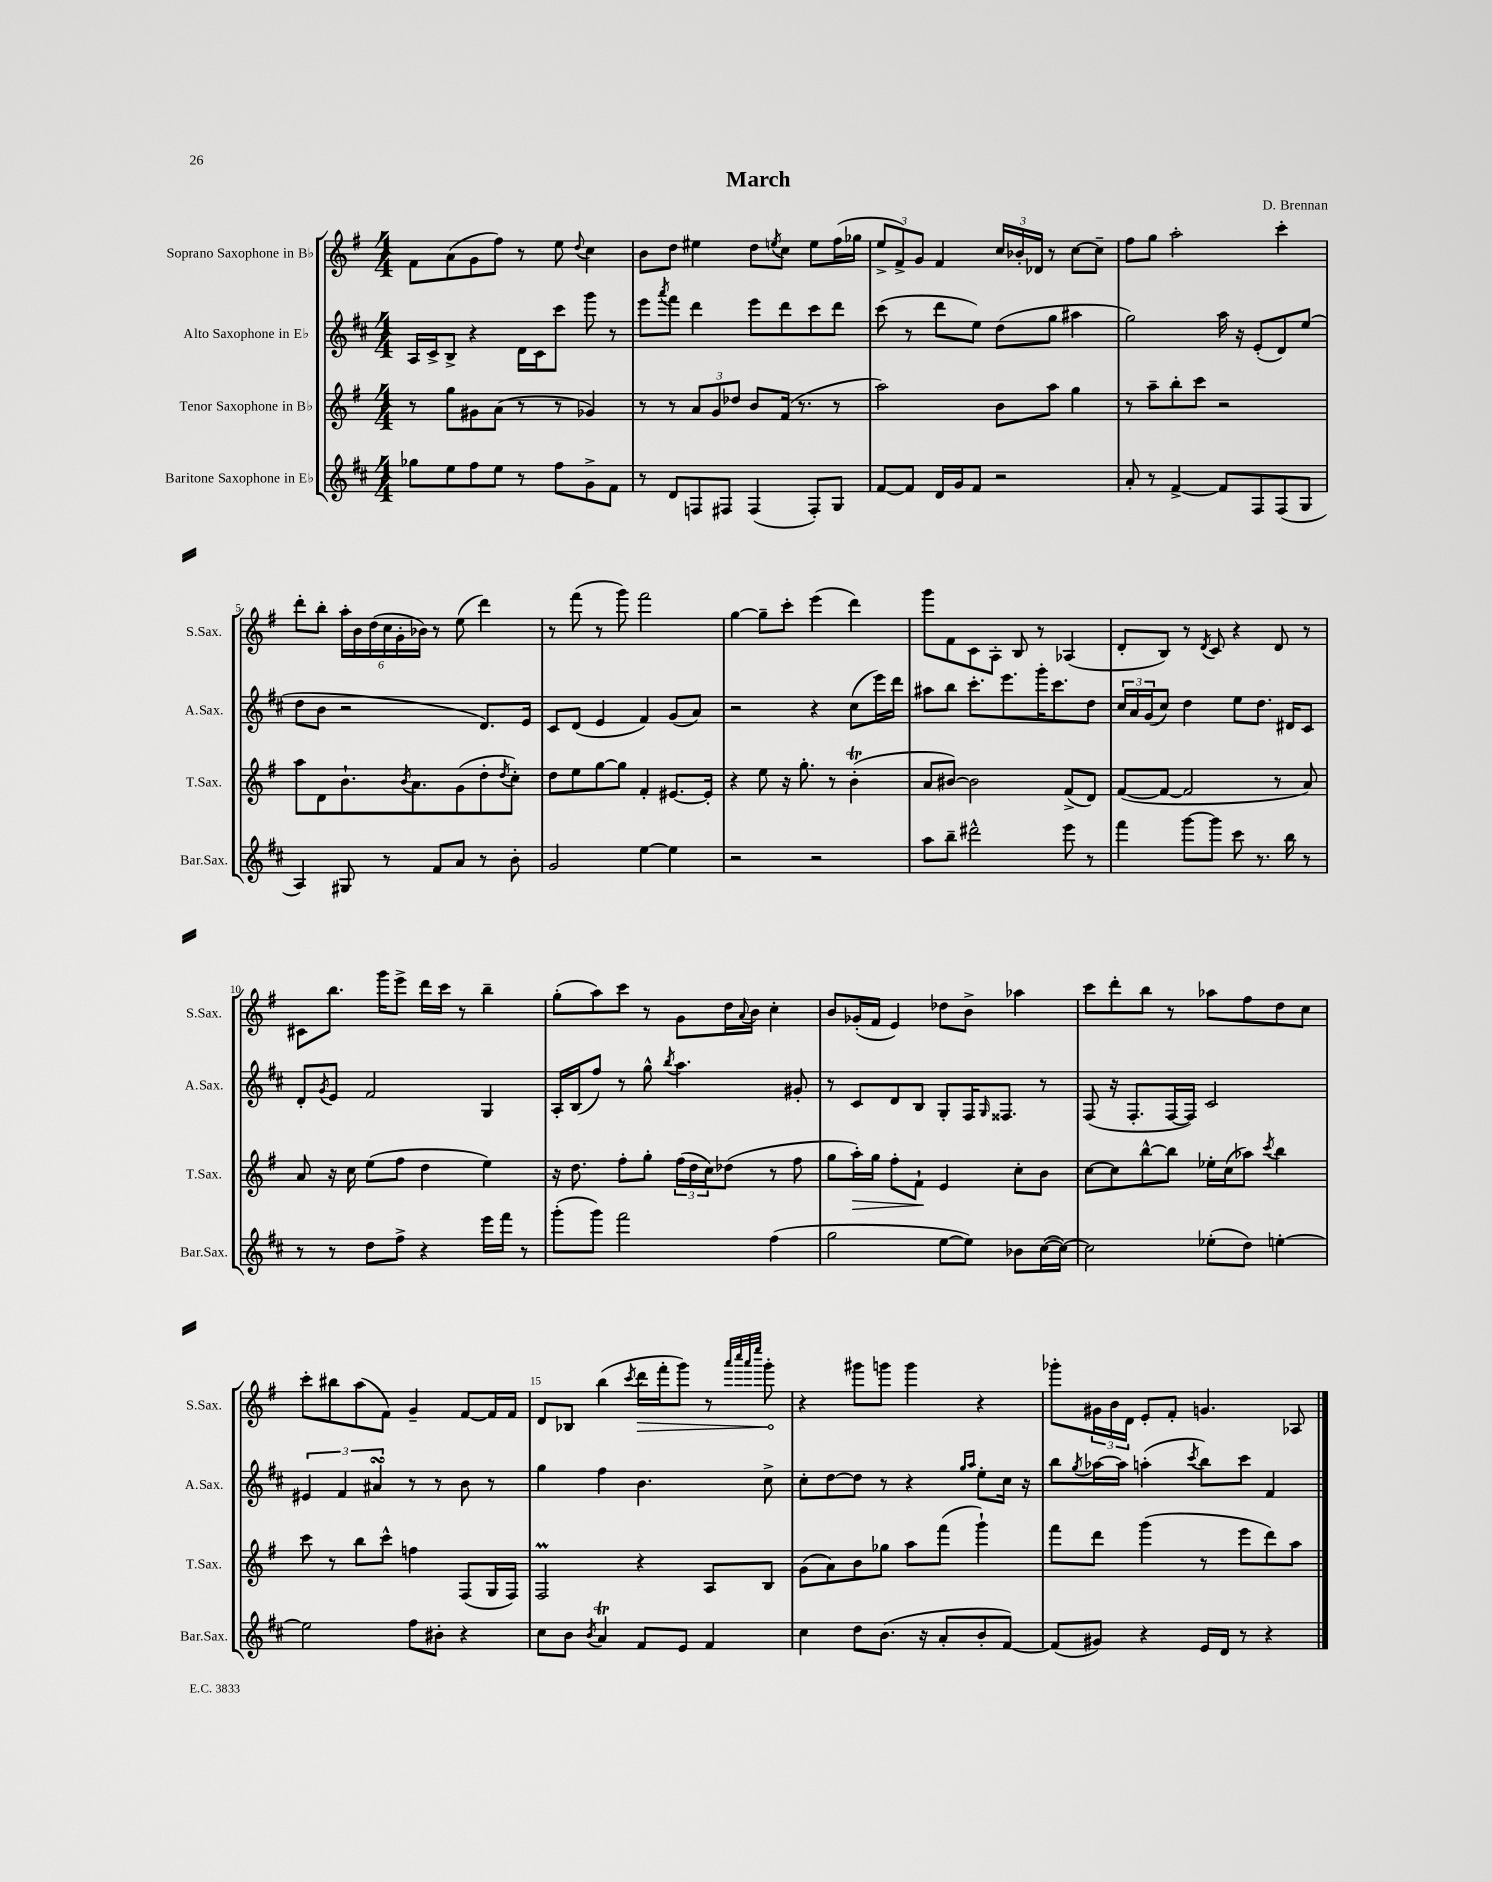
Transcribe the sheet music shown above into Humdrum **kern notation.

**kern	**kern	**dynam	**kern	**kern	**dynam
*part4	*part3	*part3	*part2	*part1	*part1
*staff4	*staff3	*staff3	*staff2	*staff1	*staff1
*I"Baritone Saxophone in E♭	*I"Tenor Saxophone in B♭	*	*I"Alto Saxophone in E♭	*I"Soprano Saxophone in B♭	*
*I'Bar.Sax.	*I'T.Sax.	*	*I'A.Sax.	*I'S.Sax.	*
*clefG2	*clefG2	*	*clefG2	*clefG2	*
*k[f#c#]	*k[f#]	*	*k[f#c#]	*k[f#]	*
*M4/4	*M4/4	*	*M4/4	*M4/4	*
=1	=1	=1	=1	=1	=1
8gg-X\L	8r	.	16A/LL	8f#\L	.
.	.	.	16c#^/J	.	.
8ee\	8gg\L	.	8B^/J	(8a\	.
8ff#\	8g#X\	.	4r	8g\	.
8ee\J	(8a\J	.	.	8ff#\J)	.
8r	8r	.	16d\LL	8r	.
.	.	.	16c#\J	.	.
8ff#\L	8r	.	8ccc#\J	8ee\	.
.	.	.	.	8qqdd/	.
8g^\	4g-X/)	.	8ggg\	4cc\	.
8f#\J	.	.	8r	.	.
=2	=2	=2	=2	=2	=2
8r	8r	.	8eee\L	8b\L	.
.	.	.	8qaaa/	.	.
8d/L	8r	.	8fff#\J	8dd\J	.
8Fn/	12a/L	.	4ddd\	4ee#X\	.
.	12g/	.	.	.	.
8F#X/J	.	.	.	.	.
.	12dd-X/J	.	.	.	.
(4F#/	8b/L	.	8eee\L	8dd\L	.
.	.	.	.	8qeen/	.
.	(16f#/Jk	.	8ddd\	8cc\J	.
.	8.r	.	.	.	.
8F#'/L)	.	.	8ccc#\	8ee\L	.
8G/J	8r	.	8ddd\J	(16ff#\L	.
.	.	.	.	16gg-X\JJ	.
=3	=3	=3	=3	=3	=3
[8f#/L	2aa\)	.	(8ccc#\	12ee^/L	.
.	.	.	.	12f#^/)	.
8f#/J]	.	.	8r	.	.
.	.	.	.	12g/J	.
16d/LL	.	.	8ddd\L	4f#/	.
16g/J	.	.	.	.	.
8f#/J	.	.	8ee\J)	.	.
2r	8b\L	.	(8dd\L	24cc/LL	.
.	.	.	.	24b-X'/	.
.	.	.	.	24d-X/JJ	.
.	8aa\J	.	8gg\J	8r	.
.	4gg\	.	4aa#X\	[8cc\L	.
.	.	.	.	8cc~\J]	.
=4	=4	=4	=4	=4	=4
8a'/	8r	.	2gg\)	8ff#\L	.
8r	8aa~\L	.	.	8gg\J	.
[4f#^/	8bb'\	.	.	2aa'\	.
.	8ccc\J	.	.	.	.
8f#/L]	2r	.	16aa\	.	.
.	.	.	16r	.	.
8F#/	.	.	(8e'/L	.	.
(8F#/	.	.	8d/)	4ccc'\	.
8G/J	.	.	(8ee/J	.	.
!!LO:LB:g=z
=5	=5	=5	=5	=5	=5
4A/)	8aa\L	.	8dd\L	8ddd'\L	.
.	8d\	.	8b\J	8bb'\J	.
8G#X/	8.b`\	.	2r	24aa'\LL	.
.	.	.	.	24b\	.
.	.	.	.	(24dd\	.
8r	.	.	.	24cc\	.
.	.	.	.	24g'\	.
.	8qb/	.	.	.	.
.	8.a\	.	.	.	.
.	.	.	.	24b-X\JJ)	.
8f#/L	.	.	.	8r	.
8a/J	(8g\	.	.	(8ee\	.
8r	8dd'\	.	8.d/L)	4ddd\)	.
.	8qdd/	.	.	.	.
8b'\	8cc'\J)	.	.	.	.
.	.	.	16e/Jk	.	.
=6	=6	=6	=6	=6	=6
2g/	8dd\L	.	8c#/L	8r	.
.	8ee\	.	(8d/J	(8fff#\	.
.	[8gg\	.	4e/	8r	.
.	8gg\J]	.	.	8ggg\)	.
[4ee\	4f#'/	.	4f#/)	2fff#\	.
4ee\]	[8.e#X/L	.	(8g/L	.	.
.	.	.	8a/J)	.	.
.	16e#'/Jk]	.	.	.	.
=7	=7	=7	=7	=7	=7
2r	4r	.	2r	[4gg\	.
.	8ee\	.	.	8gg~\L]	.
.	16r	.	.	8ccc'\J	.
.	8.gg'\	.	.	.	.
2r	.	.	4r	(4eee\	.
.	8r	.	.	.	.
.	(4bt'\	.	(8cc#\L	4ddd\)	.
.	.	.	16eee\L)	.	.
.	.	.	16ddd\JJ	.	.
=8	=8	=8	=8	=8	=8
8aa\L	8a/L	.	8aa#X\L	8ggg\L	.
8bb~\J	[8b#X/J)	.	8bb\J	8f#\	.
2ddd#X^^\	2b#\]	.	8.ccc#'\L	8c\	.
.	.	.	.	8A'\J	.
.	.	.	8.eee\	.	.
.	.	.	.	8B/	.
.	.	.	16ggg'\K	8r	.
.	.	.	8.ccc#\	.	.
8eee\	(8f#^/L	.	.	(4A-X/	.
8r	8d/J)	.	8dd\J	.	.
=9	=9	=9	=9	=9	=9
4fff#\	([8f#/L	.	24cc#/LL	8d'/L	.
.	.	.	24a/	.	.
.	.	.	(24g/J	.	.
.	8f#/J_	.	8cc#/J)	8B/J)	.
[8ggg\L	2f#/]	.	4dd\	8r	.
.	.	.	.	8qd/	.
8ggg\J]	.	.	.	8c/	.
8ccc#\	.	.	8ee\L	4r	.
8.r	.	.	8.dd\J	.	.
.	8r	.	.	8d/	.
16bb\	.	.	16d#X/KL	.	.
8r	8a/)	.	8c#/J	8r	.
!!LO:LB:g=z
=10	=10	=10	=10	=10	=10
8r	8a/	.	8d'/L	8c#X\L	.
.	.	.	8qg/	.	.
8r	16r	.	8e/J	8.bb\J	.
.	16cc\	.	.	.	.
8dd\L	(8ee\L	.	2f#/	.	.
.	.	.	.	16ggg\KL	.
8ff#^\J	8ff#\J	.	.	8eee^\J	.
4r	4dd\	.	.	16ddd\LL	.
.	.	.	.	16ccc\JJ	.
.	.	.	.	8r	.
16eee\LL	4ee\)	.	4G/	4bb~\	.
16fff#\JJ	.	.	.	.	.
8r	.	.	.	.	.
=11	=11	=11	=11	=11	=11
(8ggg'\L	16r	.	16A'/LL	(8gg'\L	.
.	8.dd\	.	(16B/J	.	.
8ggg\J)	.	.	8ff#/J)	8aa\)	.
2fff#\	8ff#'\L	.	8r	8ccc\J	.
.	8gg'\J	.	8gg^^\	8r	.
.	.	.	8qbb/	.	.
.	(24ff#\LL	.	4.aa\	8g\L	.
.	24dd\	.	.	.	.
.	24cc\J)	.	.	.	.
.	(8dd-X\J	.	.	16dd\L	.
.	.	.	.	8qqa/	.
.	.	.	.	16b\JJ	.
(4ff#\	8r	.	.	4cc'\	.
.	8ff#\	.	8g#X'/	.	.
=12	=12	=12	=12	=12	=12
2gg\	8gg\L	.	8r	8b/L	.
!	!	!LO:HP:b	!	!	!
.	16aa'\L)	>	8c#/L	(16g-X'/L	.
.	16gg\JJ	.	.	16f#/JJ	.
.	8ff#'\L	.	8d/	4e/)	.
.	8f#`\J	.	8B/J	.	.
[8ee\L	4e/	]	8G'/L	8dd-X\L	.
8ee\J])	.	.	16F#/K	8b^\J	.
.	.	.	16qqG/	.	.
.	.	.	8.F##X/J	.	.
8b-X\L	8cc'\L	.	.	4aa-X\	.
([16cc#\L	8b\J	.	8r	.	.
16cc#\JJ_)	.	.	.	.	.
=13	=13	=13	=13	=13	=13
2cc#\]	[8cc\L	.	(8F#/	8ccc\L	.
.	8cc\]	.	16r	8ddd'\	.
.	.	.	8.F#'/L	.	.
.	[8bb^^\	.	.	8bb\J	.
.	8bb\J]	.	[16F#/L	8r	.
.	.	.	16F#/JJ])	.	.
(8ee-X'\L	16ee-X'\LL	.	2c#/	8aa-X\L	.
.	(16cc\J	.	.	.	.
8dd\J)	8aa-X\J)	.	.	8ff#\	.
.	8qccc/	.	.	.	.
[4een'\	4bb\	.	.	8dd\	.
.	.	.	.	8cc\J	.
!!LO:LB:g=z
=14	=14	=14	=14	=14	=14
2ee\]	8ccc\	.	6e#X/	8ccc'\L	.
.	8r	.	.	8bb#X\	.
.	.	.	6f#/	.	.
.	8bb\L	.	.	(8aa\	.
.	.	.	6a#XsSsS/	.	.
.	8ccc^^\J	.	.	8f#\J)	.
8ff#\L	4ffn\	.	8r	4g~/	.
8b#X'\J	.	.	8r	.	.
4r	(8F#/L	.	8b\	[8f#/L	.
.	16G/L	.	8r	16f#/L]	.
.	16F#/JJ)	.	.	16f#/JJ	.
=15	=15	=15	=15	=15	=15
8cc#\L	2F#m/	.	4gg\	8d/L	.
8b\J	.	.	.	8B-X/J	.
8qb/	.	.	.	.	.
4aT/	.	.	4ff#\	(4bb\	.
.	.	.	.	8qccc/	.
!	!	!	!	!	!LO:HP:b
8f#/L	4r	.	4.b\	16ddd\LL	>
.	.	.	.	16fff#'\J	.
8e/J	.	.	.	8ggg\J)	.
4f#/	8A/L	.	.	8r	.
.	.	.	.	32qqaaa/LLL	.
.	.	.	.	32qqcccc/	.
.	.	.	.	32qqaaa/	.
.	.	.	.	32qqeeee/JJJ	.
.	8B/J	.	8cc#^\	8ggg'\	.
.	.	.	.	.	]
=16	=16	=16	=16	=16	=16
4cc#\	(8g\L	.	8cc#'\L	4r	.
.	8a\)	.	[8dd\	.	.
8dd\L	8b\	.	8dd\J]	8ggg#X\L	.
(8.b\J	8gg-X\J	.	8r	8gggn\J	.
.	8aa\L	.	4r	4ggg\	.
16r	.	.	.	.	.
8a'/L	(8fff#\J	.	.	.	.
.	.	.	16qqgg/LL	.	.
.	.	.	16qqaa/JJ	.	.
8b'/	4ggg`\)	.	8ee'\L	4r	.
[8f#/J)	.	.	16cc#\Jk	.	.
.	.	.	16r	.	.
=17	=17	=17	=17	=17	=17
(8f#/L]	8fff#\L	.	8bb\L	8ggg-X'\L	.
.	.	.	8qgg/	.	.
8g#X/J)	8ddd\J	.	[16aa-X\L	24g#X\L	.
.	.	.	.	24b\	.
.	.	.	16aa-\JJ]	.	.
.	.	.	.	24d\JJ	.
4r	(4ggg\	.	(4aan'\	8e'/L	.
.	.	.	.	8f#'/J	.
.	.	.	8qccc#/	.	.
16e/LL	8r	.	8bb\L)	4.gn/	.
16d/JJ	.	.	.	.	.
8r	8eee\L	.	8ccc#\J	.	.
4r	8ddd\)	.	4f#/	.	.
.	8aa\J	.	.	8A-X/	.
==	==	==	==	==	==
*-	*-	*-	*-	*-	*-
